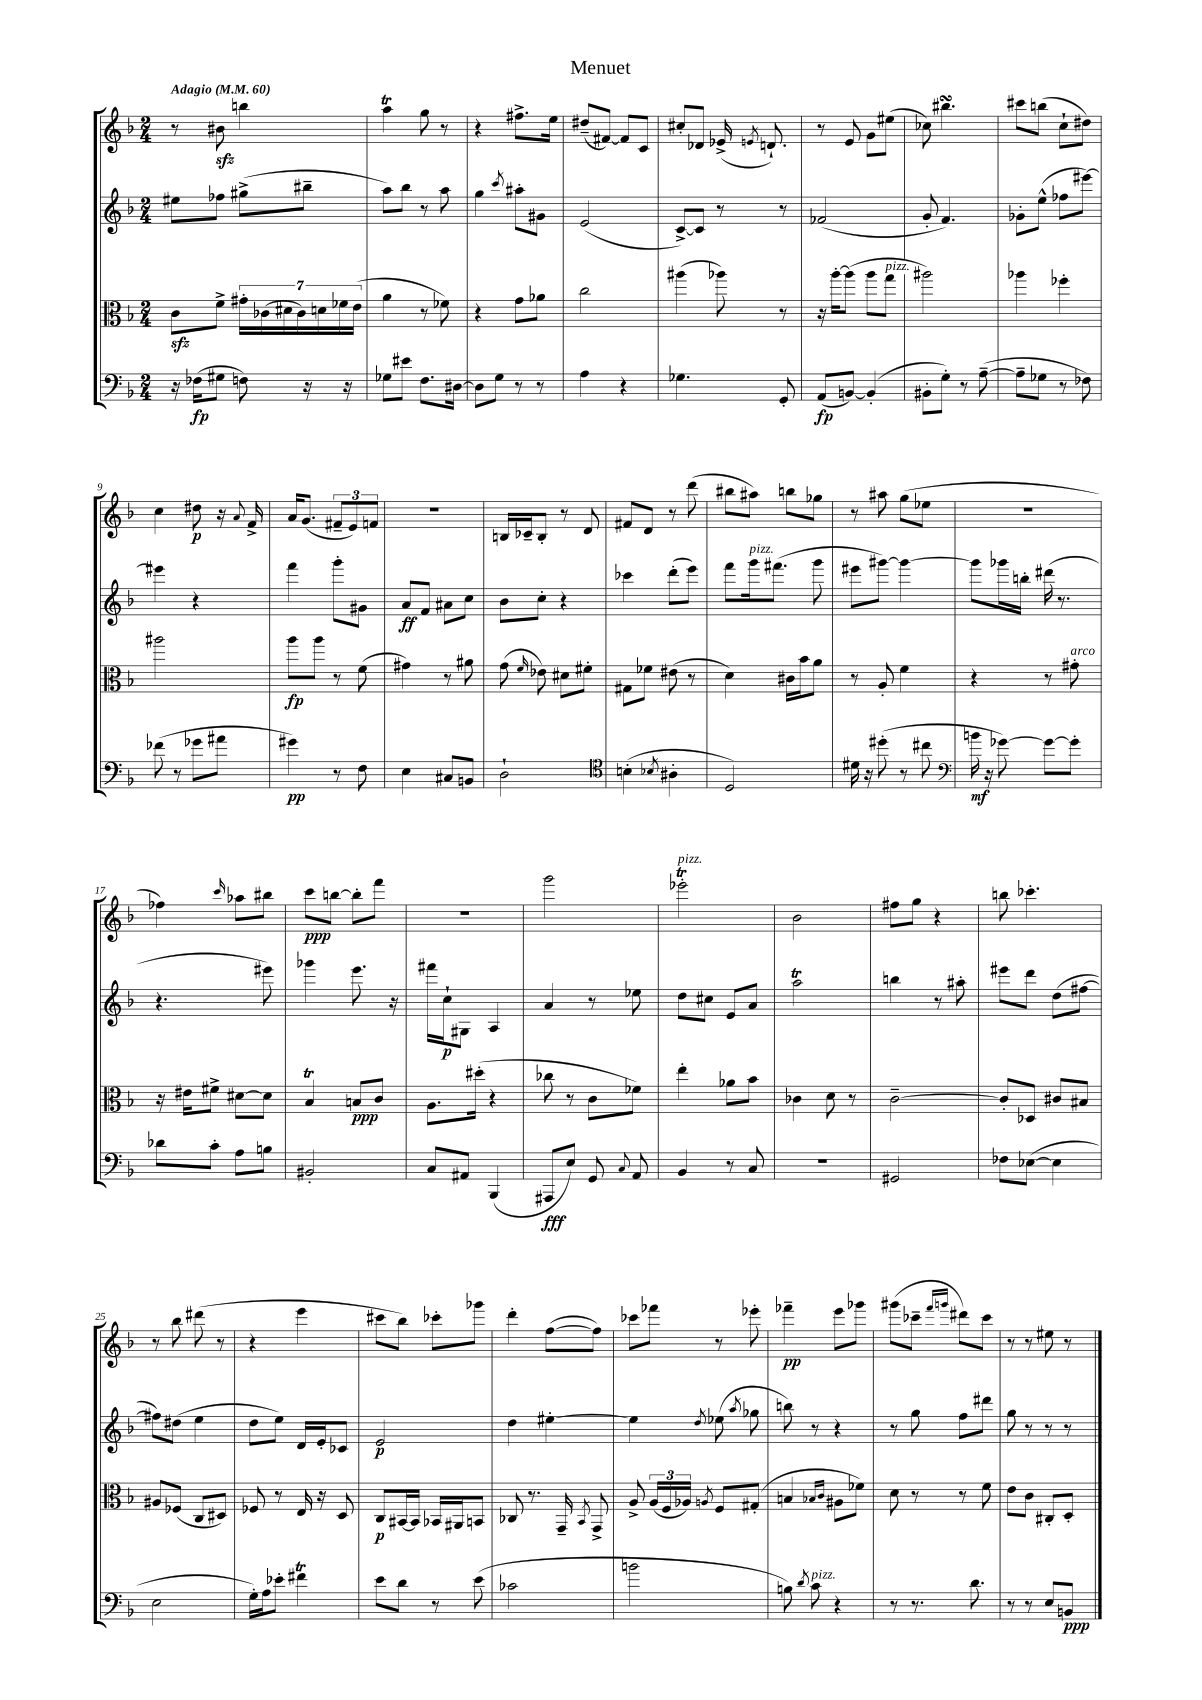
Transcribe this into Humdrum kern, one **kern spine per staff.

**kern	**kern	**kern	**kern
*staff4	*staff3	*staff2	*staff1
*clefF4	*clefC3	*clefG2	*clefG2
*k[b-]	*k[b-]	*k[b-]	*k[b-]
*M2/4	*M2/4	*M2/4	*M2/4
*MM60	*MM60	*MM60	*MM60
16r	8c	8ee#	8r
(16F-	.	.	.
8G#	8f^	8ff-	8b#
8F)	28g#'	(8gg#^	4bb
.	(28c-	.	.
.	28d#	.	.
.	28c-)	.	.
16r	.	8bb#~	.
.	28d	.	.
.	28f-	.	.
16r	.	.	.
.	(28e	.	.
=	=	=	=
8G-	4a	8aa)	4aa
8e#	.	8bb-	.
8.F	8r	8r	8gg
.	8f-)	8aa	8r
[16D#	.	.	.
=	=	=	=
8D#]	4r	4gg	4r
8G	.	.	.
.	.	8qccc	.
8r	8g	8aa#'	8.ff#^
8r	8a-	8g#	.
.	.	.	16ee
=	=	=	=
4A	2cc	(2e	(8dd#~
.	.	.	[8f#)
4r	.	.	8f#]
.	.	.	8c
=	=	=	=
4.G-	(4aa#	[8c^)	8cc#'
.	.	8c]	8d-
.	8aa-)	8r	(16e-^
.	.	.	8qe
.	.	.	8.d`)
8GG'	8r	8r	.
=	=	=	=
(8AA	16r	(2f-	8r
.	[16aa'	.	.
[8BB)	(8aa]	.	8e
(4BB']	8aa	.	8g
.	8gg	.	(8ee#
=	=	=	=
8BB#'	2aa#)	8g'	8cc-)
8G')	.	4.f)	4.bb#
8r	.	.	.
([8A~	.	.	.
=	=	=	=
8A~]	4aa-	8g-'	8ccc#
8G-	.	(8ee^^	(8bb
8r	4ff-'	8ff-	8cc`
8F-)	.	[8eee#)	8dd#)
=	=	=	=
(8f-	2aa#	4eee#]	4cc
8r	.	.	.
8g-	.	4r	8dd#
8a#	.	.	16r
.	.	.	8qqa
.	.	.	16f^
=	=	=	=
4g#)	8aa	4fff	16a
.	.	.	(8.g
.	8aa	.	.
8r	8r	8ggg'	12f#~
.	.	.	12e)
8F	(8f	8g#	.
.	.	.	12f
=	=	=	=
4E	4g#)	8a	2r
.	.	8f	.
8C#	8r	8a#	.
8BB	8a#	8cc	.
=	=	=	=
2D`	(8g	8b-	16B
.	.	.	16c-~
.	16qqf	.	.
.	8e-)	8cc'	8B'
.	8d#	4r	8r
.	8f#'	.	8d
=	=	=	=
*clefC4	*	*	*
(4B'	8G#	4ccc-	8f#
.	8f-	.	8d
8qB-	.	.	.
4A#'	(8e#	(8ddd'	8r
.	8r	8eee)	(8ddd
=	=	=	=
2D)	4d)	8fff	8bb#
.	.	16ggg	8aa#)
.	.	(8.fff#	.
.	16c#	.	8bb
.	16b-	.	.
.	8a	8ggg	8gg-
=	=	=	=
16d#	8r	8eee#	8r
16r	.	.	.
(8dd#'	8A'	[8ggg#)	8aa#
8r	4f	4ggg#_	(8gg
8cc#	.	.	8ee-
=	=	=	=
*clefF4	*	*	*
16b	4r	8ggg#]	2r
16r	.	.	.
[8g-)	.	16ggg-	.
.	.	16bb'	.
8g-_	8r	(16ddd#	.
.	.	8.r	.
8g-']	8g#'	.	.
=	=	=	=
8d-	16r	4.r	4ff-)
.	16e#	.	.
8c'	8f#^	.	.
.	.	.	16qqccc
8A	[8d#	.	8aa-
8B	8d#]	8eee#)	8bb#
=	=	=	=
2BB#'	4B-	4ggg-	8ccc
.	.	.	[8bb
.	8B	8.eee	8bb']
.	8c	.	8fff
.	.	16r	.
=	=	=	=
8C	8.A	16fff#	2r
.	.	16cc`	.
8AA#	.	8G#	.
.	(16dd#'	.	.
(4BBB-	4r	4A	.
=	=	=	=
8AAA#	8cc-	4a	2ggg
8E)	8r	.	.
8GG	8c	8r	.
8qqC	.	.	.
8AA	8f-)	8ee-	.
=	=	=	=
4BB-	4ee'	8dd	2eee-'
.	.	8cc#	.
8r	8a-	8e	.
8C	8b-	8a	.
=	=	=	=
2r	4c-	2aa	2b-
.	8d	.	.
.	8r	.	.
=	=	=	=
2GG#	[2c~	4bb	8ff#
.	.	.	8gg
.	.	8r	4r
.	.	8aa#'	.
=	=	=	=
8F-	8c']	8eee#	8bb
([8E-	8D-	8ddd	4.ccc-'
4E-]	8c#	(8dd	.
.	8B#	[8ff#	.
=	=	=	=
2E	8A#	8ff#])	8r
.	(8F-	(8dd#	8bb-
.	8C	4ee	(8ddd#
.	8D#)	.	8r
=	=	=	=
16G')	8F-	8dd	4r
16A	.	.	.
8e-'	8r	8ee)	.
4f#	16E	16d	4eee
.	16r	16e'	.
.	8D	8c-	.
=	=	=	=
8e	8C	2e	8ccc#
8d	[16BB#	.	8bb-)
.	16BB#]	.	.
8r	16BB-	.	8ccc-'
.	16AA#	.	.
(8e	8BB	.	8ggg-
=	=	=	=
2c-	8C-	4dd	4ddd'
.	8.r	.	.
.	.	[4ee#'	([8ff
.	16GG~	.	.
.	8qBB-	.	.
.	8GG^	.	8ff])
=	=	=	=
2b	8A^	4ee#]	8ccc-
.	(24A	.	8fff-
.	24F	.	.
.	24A-)	.	.
.	8qA	8qdd	.
.	8F	(8ee-	8r
.	.	8qaa	.
.	(8G#'	8gg-	8eee-'
=	=	=	=
8B)	4B	8bb)	4fff-~
8qd	.	.	.
8c	.	8r	.
.	16qqB-	.	.
.	16qqc	.	.
4r	8A#	4r	8eee
.	8f-)	.	8ggg-
=	=	=	=
8r	8d	8r	(8ggg#
8.r	8r	8gg	8ccc-~
.	.	.	16qqfff
.	.	.	16qqggg
.	8r	8ff	8ddd#)
8.d	.	.	.
.	8f	8ddd#	8ccc-
=	=	=	=
8r	8e	8gg	8r
8r	8c	8r	8r
8E	8C#'	8r	8ee#
8BB	8D'	8r	8r
==	==	==	==
*-	*-	*-	*-
